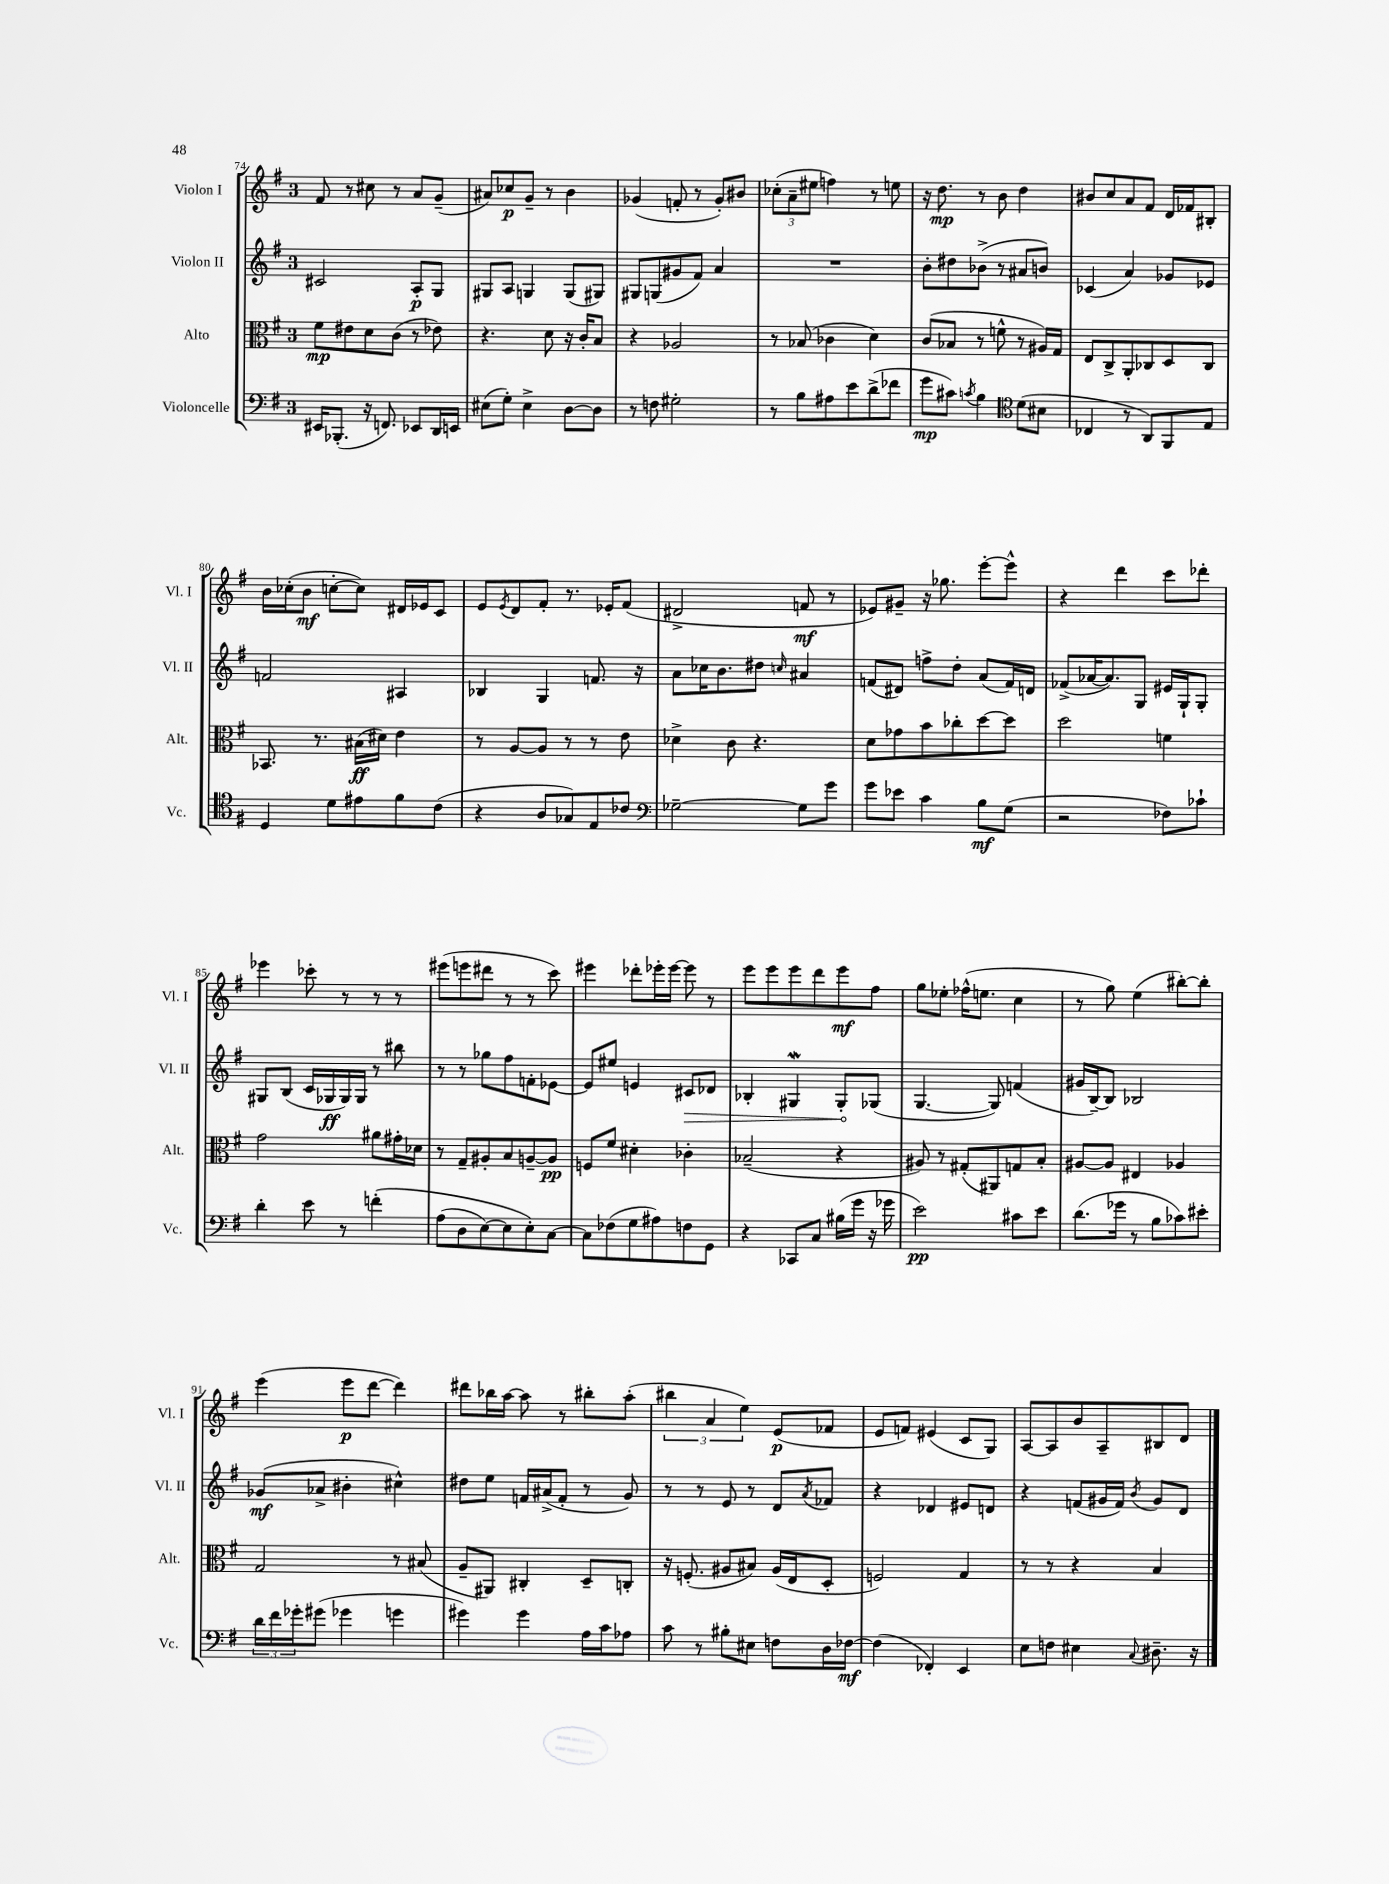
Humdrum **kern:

**kern	**dynam	**kern	**dynam	**kern	**dynam	**kern	**dynam
*part4	*part4	*part3	*part3	*part2	*part2	*part1	*part1
*staff4	*staff4	*staff3	*staff3	*staff2	*staff2	*staff1	*staff1
*I"Violoncelle	*	*I"Alto	*	*I"Violon II	*	*I"Violon I	*
*I'Vc.	*	*I'Alt.	*	*I'Vl. II	*	*I'Vl. I	*
*clefF4	*	*clefC3	*	*clefG2	*	*clefG2	*
*k[f#]	*	*k[f#]	*	*k[f#]	*	*k[f#]	*
*M3/4	*	*M3/4	*	*M3/4	*	*M3/4	*
=74	=74	=74	=74	=74	=74	=74	=74
16EE#X/KL	.	8f#\L	mp	2c#X/	.	8f#/	.
(8.BBB-X'/J	.	.	.	.	.	.	.
.	.	8e#X\	.	.	.	8r	.
16r	.	8d\	.	.	.	8cc#X\	.
8.FFn/)	.	.	.	.	.	.	.
.	.	(8c\J	.	.	.	8r	.
8EE-X/L	.	8r	.	8A'/L	p	8a/L	.
16DD/L	.	8e-X\)	.	8G/J	.	(8g~/J	.
16EEn/JJ	.	.	.	.	.	.	.
=75	=75	=75	=75	=75	=75	=75	=75
(8E#X\L	.	4.r	.	8G#X/L	.	8a#X/L)	.
8G'\J)	.	.	.	8A/J	.	8cc-X/	p
4E#^\	.	.	.	4Gn/	.	8g~/J	.
.	.	8d\	.	.	.	8r	.
[8D\L	.	16r	.	(8G/L	.	4b\	.
.	.	16c'/KL	.	.	.	.	.
8D\J]	.	8B/J	.	8G#X/J)	.	.	.
=76	=76	=76	=76	=76	=76	=76	=76
8r	.	4r	.	8G#X/L	.	(4g-X/	.
8Fn\	.	.	.	(8Gn/	.	.	.
2G#X'\	.	2A-X/	.	8g#X/	.	8fn'/	.
.	.	.	.	8f#/J)	.	8r	.
.	.	.	.	4a/	.	8g-'/L)	.
.	.	.	.	.	.	8b#X/J	.
=77	=77	=77	=77	=77	=77	=77	=77
8r	.	8r	.	2.r	.	(12cc-X'\L	.
.	.	.	.	.	.	12a~\	.
8B\L	.	(8B-X/	.	.	.	.	.
.	.	.	.	.	.	12ee#X\J	.
8A#X\	.	4c-X\	.	.	.	4ffn\)	.
8e\	.	.	.	.	.	.	.
(8d^\	.	4d\)	.	.	.	8r	.
8f-X\J	.	.	.	.	.	8een\	.
=78	=78	=78	=78	=78	=78	=78	=78
8g\L	mp	(8c/L	.	8b'\L	.	16r	.
.	.	.	.	.	.	8.dd\	mp
8c#X\J)	.	8B-X/J	.	8dd#X\	.	.	.
8qcn/	.	.	.	.	.	.	.
4B\	.	8r	.	(8b-X^\J	.	8r	.
.	.	8fn^^\	.	8r	.	8b\	.
*clefC4	*	*	*	*	*	*	*
(8d\L	.	8r	.	8a#X/L	.	4dd\	.
8B#X\J	.	16A#X/LL)	.	8bn/J)	.	.	.
.	.	16G/JJ	.	.	.	.	.
=79	=79	=79	=79	=79	=79	=79	=79
4C-X/	.	8E/L	.	(4c-X/	.	8b#X/L	.
.	.	8C^/	.	.	.	8cc/	.
8r	.	8AA'/	.	4a/)	.	8a/	.
8AA/L)	.	8C-X/	.	.	.	8f#/J	.
8FF#/	.	8D/	.	8g-X/L	.	16d/LL	.
.	.	.	.	.	.	16f-X/J	.
8E/J	.	8C-/J	.	8e-X/J	.	8B#X'/J	.
!!LO:LB:g=z
=80	=80	=80	=80	=80	=80	=80	=80
4D/	.	8.BB-X/	.	2fn/	.	16b\LL	.
.	.	.	.	.	.	(16cc-X'\J	.
.	.	.	.	.	.	8b\J	mf
.	.	8.r	.	.	.	.	.
8d\L	.	.	.	.	.	[8ccn'\L	.
8e#X\	.	(16B#X\LL	ff	.	.	8cc\J])	.
.	.	16d#X\JJ)	.	.	.	.	.
8f#\	.	4e\	.	4A#X/	.	16d#X/LL	.
.	.	.	.	.	.	16e-X/J	.
(8c\J	.	.	.	.	.	8c/J	.
=81	=81	=81	=81	=81	=81	=81	=81
4r	.	8r	.	4B-X/	.	8e/L	.
.	.	.	.	.	.	8qe/	.
.	.	[8A/L	.	.	.	8d/	.
8A/L	.	8A/J]	.	4G/	.	8f#'/J	.
8G-X/)	.	8r	.	.	.	8.r	.
8E/	.	8r	.	8.fn/	.	.	.
.	.	.	.	.	.	16e-X'/KL	.
8c-X/J	.	8e\	.	.	.	(8f#/J	.
.	.	.	.	16r	.	.	.
=82	=82	=82	=82	=82	=82	=82	=82
*clefF4	*	*	*	*	*	*	*
[2G-X~\	.	4d-X^\	.	8a\L	.	2d#X^/	.
.	.	.	.	16cc-X\K	.	.	.
.	.	.	.	8.b\	.	.	.
.	.	8c\	.	.	.	.	.
.	.	4.r	.	8dd#X\J	.	.	.
.	.	.	.	16qqccn/	.	.	.
8G-\L]	.	.	.	4a#X/	.	8fn/	mf
8g\J	.	.	.	.	.	8r	.
=83	=83	=83	=83	=83	=83	=83	=83
8g\L	.	8d\L	.	(8fn/L	.	8e-X/L)	.
8e-X\J	.	8g-X\	.	8d#X/J)	.	8g#X~/J	.
4c\	.	8b\	.	8ffn^\L	.	16r	.
.	.	.	.	.	.	8.gg-X\	.
.	.	8cc-X'\	.	8dd'\J	.	.	.
8B\L	mf	[8dd\	.	(8a/L	.	[8eee'\L	.
(8G\J	.	8dd\J]	.	16f/L)	.	8eee^^\J]	.
.	.	.	.	16dn/JJ	.	.	.
=84	=84	=84	=84	=84	=84	=84	=84
2r	.	2dd\	.	(8f-X^/L	.	4r	.
.	.	.	.	[16a-X/K	.	.	.
.	.	.	.	8.a-/])	.	.	.
.	.	.	.	.	.	4ddd\	.
.	.	.	.	8G/J	.	.	.
8F-X\L)	.	4fn\	.	16e#X/LL	.	8ccc\L	.
.	.	.	.	16G`/J	.	.	.
8c-X`\J	.	.	.	8G'/J	.	8ddd-X'\J	.
!!LO:LB:g=z
=85	=85	=85	=85	=85	=85	=85	=85
4d'\	.	2g\	.	8G#X/L	.	4eee-X\	.
.	.	.	.	(8B/J	.	.	.
8e\	.	.	.	16c/LL	.	8ccc-X'\	.
.	.	.	.	16G-X/	ff	.	.
8r	.	.	.	16G-/)	.	8r	.
.	.	.	.	16G-/JJ	.	.	.
(4fn'\	.	8a#X\L	.	8r	.	8r	.
.	.	16g#X'\L	.	8bb#X\	.	8r	.
.	.	16d-X\JJ	.	.	.	.	.
=86	=86	=86	=86	=86	=86	=86	=86
(8A\L	.	8r	.	8r	.	(8eee#X\L	.
8D\	.	8G~/L	.	8r	.	8eeen\	.
[8E\)	.	8A#X'/	.	8gg-X\L	.	8ddd#X\J	.
8E\]	.	8B/	.	8ff#\	.	8r	.
8E'\)	.	[8An~/	.	8fn'\	.	8r	.
[8C\J	.	8A/J]	pp	[8e-X\J	.	8ccc\)	.
=87	=87	=87	=87	=87	=87	=87	=87
8C\L]	.	8Fn/L	.	8e-/L]	.	4eee#X\	.
(8F-X\	.	8f#/J	.	8ee#X/J	.	.	.
8G\	.	4d#X'\	.	4en/	.	8ddd-X'\L	.
8A#X\)	.	.	.	.	.	16eee-X'\L	.
.	.	.	.	.	.	[16eee-\JJ	.
!	!	!	!	!	!LO:HP:b	!	!
8Fn\	.	4c-X'\	.	8c#X/L	>	8eee-\]	.
8GG\J	.	.	.	8d-X/J	.	8r	.
=88	=88	=88	=88	=88	=88	=88	=88
4r	.	(2B-X~/	.	4B-X'/	.	8eee\L	.
.	.	.	.	.	.	8eee\	.
8CC-X/L	.	.	.	4G#XW/	.	8eee\	.
8C/J	.	.	.	.	.	8ddd\	.
(16B#X\LL	.	4r	.	8G#'/L	.	8eee\	mf
16g\JJ	.	.	.	.	.	.	.
16r	.	.	.	(8G-X/J	]	8ff#\J	.
16g-X\	.	.	.	.	.	.	.
=89	=89	=89	=89	=89	=89	=89	=89
2e\)	pp	8A#X/)	.	[4.G/	.	8gg\L	.
.	.	8r	.	.	.	8ee-X'\J	.
.	.	(8G#X'/L	.	.	.	(16ff-X^^\KL	.
.	.	.	.	.	.	8.een\J	.
.	.	8AA#X/)	.	8G/])	.	.	.
8c#X\L	.	8Gn/	.	(4fn/	.	4cc\	.
8e\J	.	8B'/J	.	.	.	.	.
=90	=90	=90	=90	=90	=90	=90	=90
(8.d\L	.	[8A#X/L	.	16g#X/LL	.	8r	.
.	.	.	.	[16B~/J)	.	.	.
.	.	8A#/J]	.	8B/J]	.	8gg\)	.
16g-X\Jk	.	.	.	.	.	.	.
8r	.	4E#X/	.	2B-X/	.	(4ee\	.
8B\L	.	.	.	.	.	.	.
8c-X\)	.	4A-X/	.	.	.	[8bb#X'\L)	.
8e#X'\J	.	.	.	.	.	8bb#'\J]	.
!!LO:LB:g=z
=91	=91	=91	=91	=91	=91	=91	=91
24d\LL	.	2G/	.	(8g-X/L	mf	(4eee\	.
24f#\	.	.	.	.	.	.	.
24g-X'\J	.	.	.	.	.	.	.
(8g#X\J	.	.	.	8a-X^/J	.	.	.
4g-X\	.	.	.	4b#X'\	.	8eee\L	p
.	.	.	.	.	.	[8ddd\J	.
4gn\	.	8r	.	4cc#X^^\)	.	4ddd\])	.
.	.	(8B#X/	.	.	.	.	.
=92	=92	=92	=92	=92	=92	=92	=92
4g#X\)	.	8A~/L	.	8dd#X\L	.	8ddd#X\L	.
.	.	8AA#X/J)	.	8ee\J	.	16bb-X\L	.
.	.	.	.	.	.	[16aa\JJ	.
4g#\	.	4C#X'/	.	16fn/LL	.	8aa\]	.
.	.	.	.	(16a#X^/J	.	.	.
.	.	.	.	8f'/J	.	8r	.
16A\LL	.	8D~/L	.	8r	.	8bb#X'\L	.
16c\J	.	.	.	.	.	.	.
8A-X\J	.	8Cn'/J	.	8g/)	.	(8aa'\J	.
=93	=93	=93	=93	=93	=93	=93	=93
8c\	.	16r	.	8r	.	6bb#X\	.
.	.	(8.Fn'/	.	.	.	.	.
8r	.	.	.	8r	.	.	.
.	.	.	.	.	.	6a/	.
8B#X'\L	.	8A#X/L	.	8e/	.	.	.
.	.	.	.	.	.	6ee\)	.
8E#X\J	.	8B#X/J)	.	8r	.	.	.
8Fn\L	.	(16A#/LL	.	8d/L	.	(8e/L	p
.	.	16E/J	.	.	.	.	.
.	.	.	.	8qa/	.	.	.
16D\L	.	8D'/J	.	8f-X/J	.	8f-X/J	.
[16F-X\JJ	mf	.	.	.	.	.	.
=94	=94	=94	=94	=94	=94	=94	=94
(4F-\]	.	2Fn/)	.	4r	.	8e/L	.
.	.	.	.	.	.	8fn/J)	.
4FF-X'/)	.	.	.	4d-X/	.	(4e#X/	.
4EE/	.	4G/	.	8e#X/L	.	8c/L	.
.	.	.	.	8dn/J	.	8G/J)	.
=95	=95	=95	=95	=95	=95	=95	=95
8E\L	.	8r	.	4r	.	[8A/L	.
8Fn\J	.	8r	.	.	.	8A/]	.
4E#X\	.	4r	.	(8fn/L	.	8b/	.
.	.	.	.	16g#X/L	.	8A~/	.
.	.	.	.	16f/JJ)	.	.	.
8qqC/	.	.	.	8qb/	.	.	.
8.D#X~\	.	4B/	.	8g#/L	.	8B#X/	.
.	.	.	.	8d/J	.	8d/J	.
16r	.	.	.	.	.	.	.
==	==	==	==	==	==	==	==
*-	*-	*-	*-	*-	*-	*-	*-
